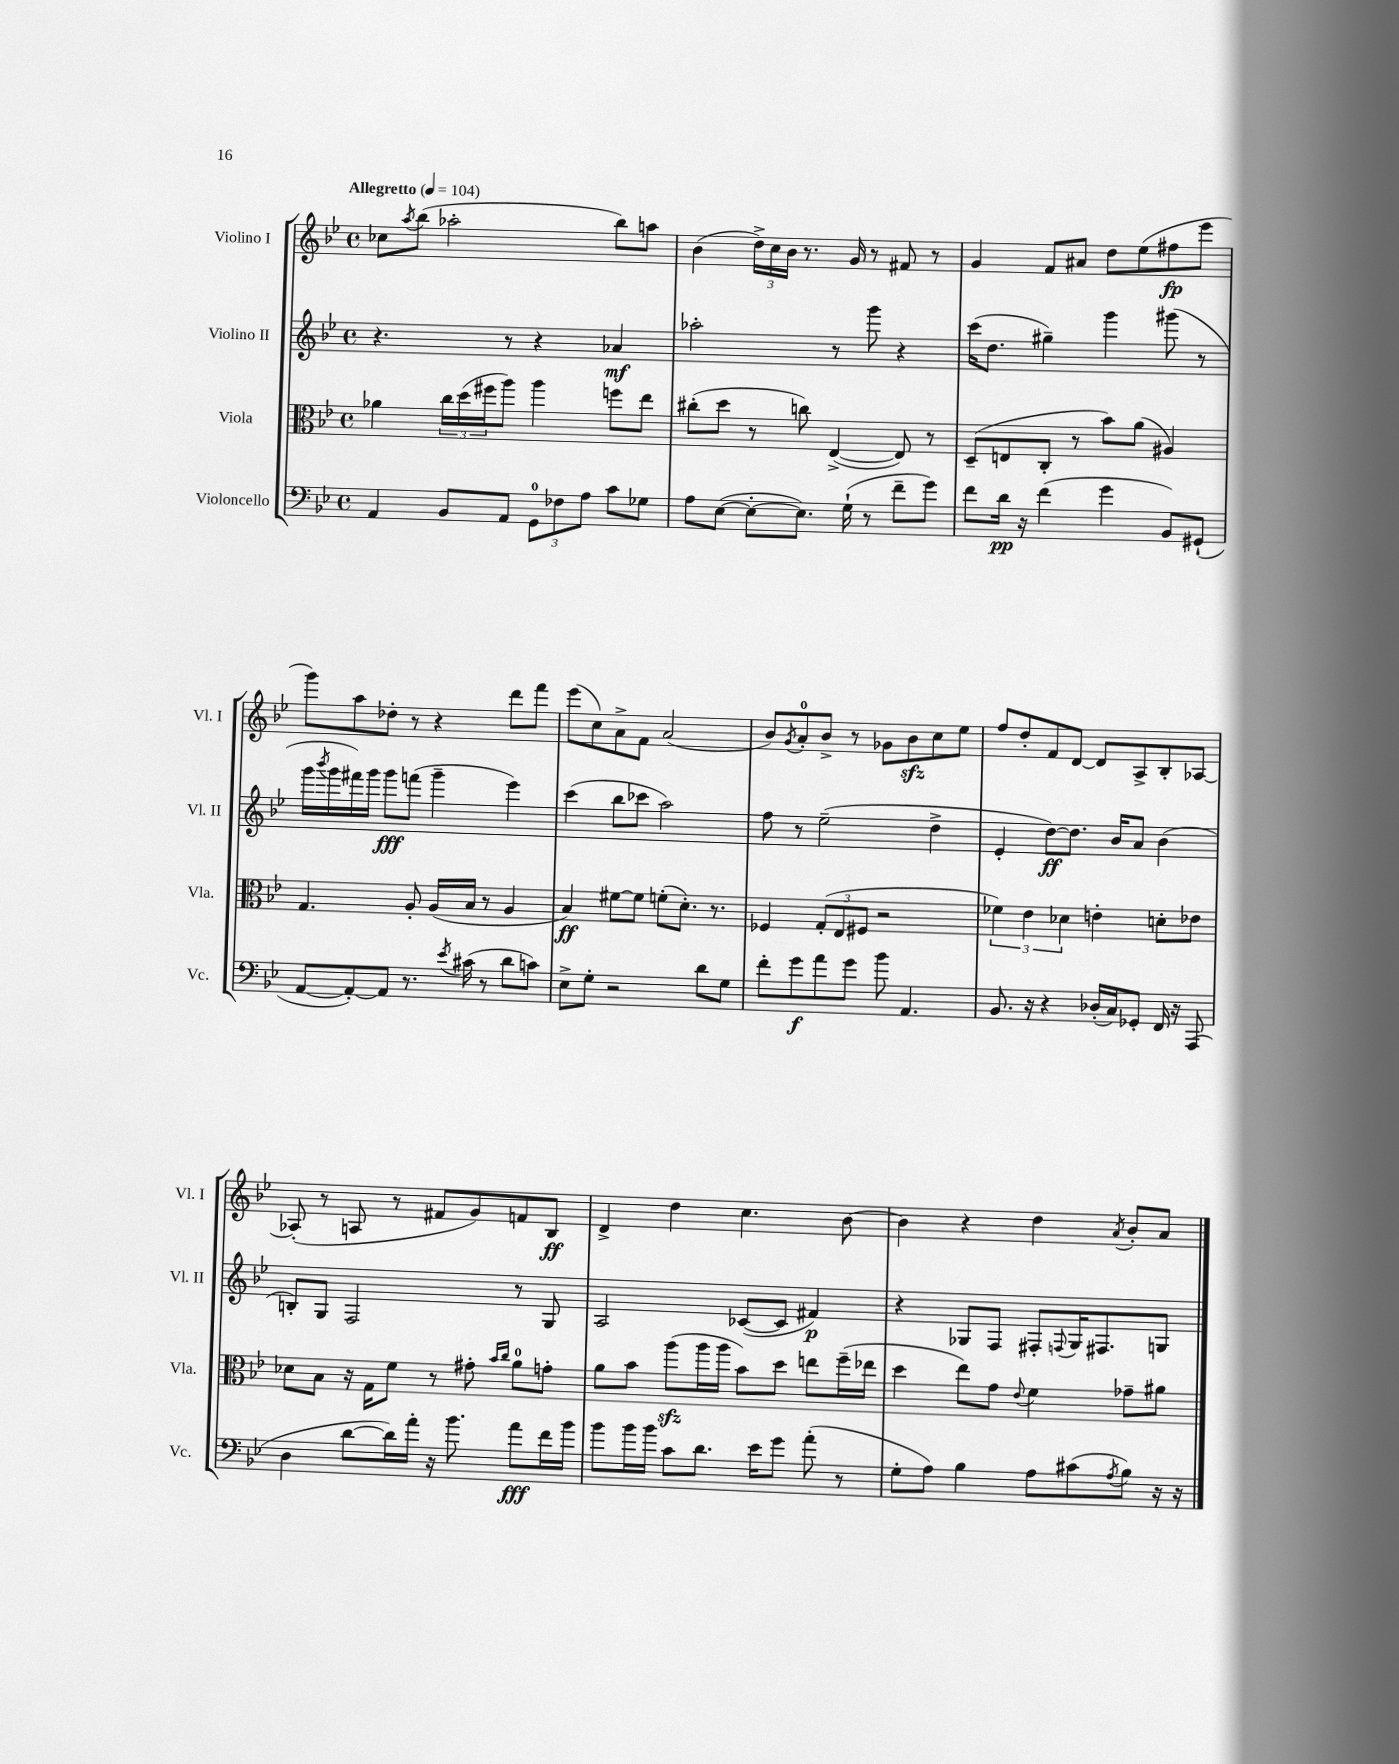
<<
\new StaffGroup <<
\new Staff = "s0" \with { instrumentName = "Violino I" shortInstrumentName = "Vl. I" } {
    \clef treble \key bes \major \defaultTimeSignature \time 4/4 \tempo "Allegretto" 4 = 104
    ces''8 \acciaccatura { a''8 } bes''8( aes''2-. bes''8) a''8 |
    bes'4( \tuplet 3/2 { d''16->) c''16 bes'16 } r8. g'16 r8 fis'8 r8 |
    g'4 f'8 ais'8 d''8 ees''8( fis''8\fp ees'''8 |
    g'''8) a''8 des''8-. r8 r4 d'''8 f'''8 |
    ees'''8( c''8) a'8-> f'8 a'2( |
    bes'8) \acciaccatura { g'8 } a'8-0-. bes'8-> r8 ges'8 bes'8\sfz c''8 ees''8 |
    f''8 d''8-. f'8 d'8~ d'8 a8-> bes8-. aes8~ |
    aes8-.( r8 a8 r8 fis'8 g'8) f'8 bes8\ff |
    d'4-> d''4 c''4. bes'8~ |
    bes'4 r4 d''4 \acciaccatura { a'8 } bes'8-. a'8 \bar "|." |
}
\new Staff = "s1" \with { instrumentName = "Violino II" shortInstrumentName = "Vl. II" } {
    \clef treble \key bes \major \defaultTimeSignature \time 4/4
    r4. r8 r4 aes'4\mf |
    aes''2-. r8 g'''8 r4 |
    c'''16( d''8. gis''4--) g'''4 gis'''8( r8 |
    g'''16 \acciaccatura { bes'''8 } g'''16 fis'''16) g'''16 g'''8\fff f'''8( g'''4-- ees'''4) |
    c'''4( bes''8 ces'''8 a''2) |
    f''8 r8 ees''2--( d''4-> |
    ees'4-. d''8~\ff) d''8. bes'16 a'8 bes'4( |
    b8-.) g8 f2 r8 g8 |
    a2 ces'8~( ces'8 fis'4\p) |
    r4 ges8 f8 fis8-. \appoggiatura { f8 } ges16 fis8. g8 \bar "|." |
}
\new Staff = "s2" \with { instrumentName = "Viola" shortInstrumentName = "Vla." } {
    \clef alto \key bes \major \defaultTimeSignature \time 4/4
    aes'4 \tuplet 3/2 { c''16 d''16( fis''16 } a''8) a''4 f''8 ees''8 |
    cis''8-.( d''8 r8 c''8) ees4~->( ees8) r8 |
    d8--( e8 c8-. r8 bes'8) a'8( ais4) |
    g4. a8-. a16( bes16 r8 a4 |
    bes4\ff) fis'8~ fis'8 f'8-.( d'8.-.) r8. |
    fes4 \tuplet 3/2 { g8-.( ees8 fis8 } r2 |
    \tuplet 3/2 { fes'4) ees'4 des'4 } e'4-. d'8-. ees'8 |
    des'8 bes8 r16 g16 f'8 r8 gis'8-. \grace { bes'16 c''16 } a'8-0 g'8-. |
    a'8 bes'8 a''8\sfz( a''16 a''16 bes'8) d''8 e''8 f''16--( ees''16 |
    d''4 ees''8) g'8 \appoggiatura { ees'8 } f'4 ges'8-- ais'8 \bar "|." |
}
\new Staff = "s3" \with { instrumentName = "Violoncello" shortInstrumentName = "Vc." } {
    \clef bass \key bes \major \defaultTimeSignature \time 4/4
    a,4 bes,8 a,8 \tuplet 3/2 { g,8-0 fes8 a8 } c'8 ges8 |
    a8 ees8~( ees8~-. ees8.) g16-!( r8 f'8-- g'8) |
    f'8 d'16\pp r16 f'4( g'4 bes,8) gis,8-!( |
    a,8~ a,8~-.) a,8 r8. \acciaccatura { ees'8 } cis'16( r8 d'8 c'8) |
    ees8-> g8-. r2 d'8 g8 |
    f'8-. g'8\f a'8 g'8 bes'8 a,4. |
    bes,8. r16 r4 des16-.( c16) ges,8-. f,16 r16 a,,8( |
    d4 d'8~ d'16) a'16-. r16 bes'8. a'8\fff f'16 bes'16 |
    bes'8 bes'16 bes'16 c'8 d'8. ees'16 g'8 a'8-.( r8 |
    g8-. a8) bes4 a8 cis'8( \acciaccatura { a8 } bes8) r16 r16 \bar "|." |
}
>>
>>
\layout { \context { \Score \remove "Bar_number_engraver" } }
